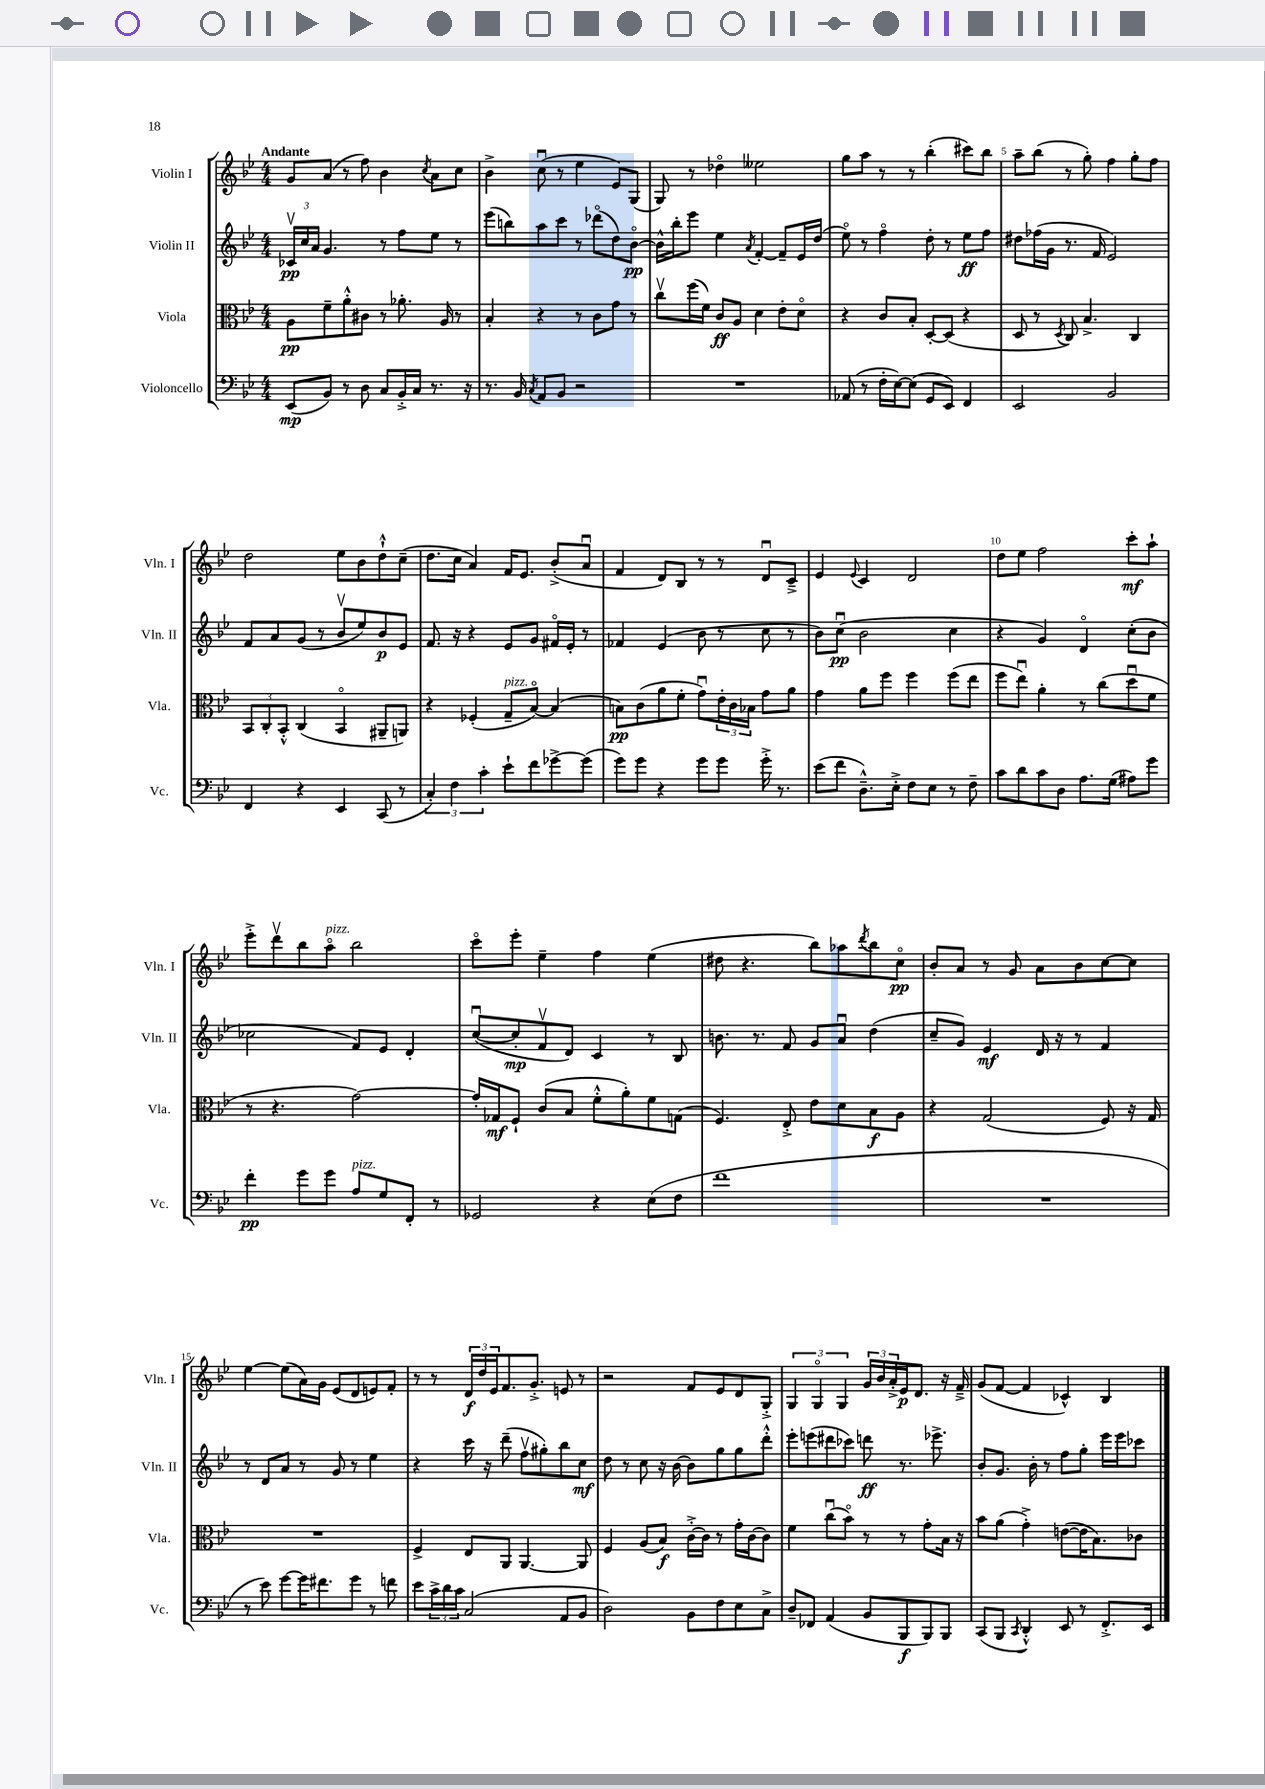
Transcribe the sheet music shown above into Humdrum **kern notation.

**kern	**dynam	**kern	**dynam	**kern	**dynam	**kern	**dynam
*part4	*part4	*part3	*part3	*part2	*part2	*part1	*part1
*staff4	*staff4	*staff3	*staff3	*staff2	*staff2	*staff1	*staff1
*I"Violoncello	*	*I"Viola	*	*I"Violin II	*	*I"Violin I	*
*I'Vc.	*	*I'Vla.	*	*I'Vln. II	*	*I'Vln. I	*
*clefF4	*	*clefC3	*	*clefG2	*	*clefG2	*
*k[b-e-]	*	*k[b-e-]	*	*k[b-e-]	*	*k[b-e-]	*
*M4/4	*	*M4/4	*	*M4/4	*	*M4/4	*
=1	=1	=1	=1	=1	=1	=1	=1
!	!	!	!	!	!	!LO:TX:a:B:t=Andante	!
(8EE-/L	mp	8A\L	pp	24c-Xv/LL	pp	8g/L	.
.	.	.	.	24cc/	.	.	.
.	.	.	.	24a/JJ	.	.	.
8BB-/J)	.	8f~\	.	4.g/	.	(8a/J	.
8r	.	8a'^^\	.	.	.	8r	.
8D\	.	8c#X\J	.	.	.	8ff\)	.
8C/L	.	8r	.	8r	.	4b-\	.
16BB-'^/L	.	8.a-X'\	.	8ff\L	.	.	.
16C/JJ	.	.	.	.	.	.	.
.	.	.	.	.	.	8qcc/	.
8.r	.	.	.	8ee-\J	.	8a\L	.
.	.	16A/	.	.	.	.	.
.	.	8r	.	8r	.	8cc\J	.
16r	.	.	.	.	.	.	.
=2	=2	=2	=2	=2	=2	=2	=2
8.r	.	4B-'/	.	(8eee-\L	.	4b-^\	.
.	.	.	.	8bbn\)	.	.	.
16BB-/	.	.	.	.	.	.	.
8qC/	.	.	.	.	.	.	.
8AA/L	.	4r	.	8aa\	.	(8ccu\	.
8BB-/J	.	.	.	8ccc\J	.	8r	.
2r	.	8r	.	8r	.	4ee-\	.
.	.	8c\L	.	(8ddd-X\L	.	.	.
.	.	8g\J	.	8dd\)	.	8e-/L)	.
.	.	8r	.	[8b-\J	pp	(8G/J	.
=3	=3	=3	=3	=3	=3	=3	=3
1r	.	8ccv\L	.	16b-^^\LL]	.	8G/)	.
.	.	.	.	16bb-'\J	.	.	.
.	.	(16ff\L	.	8eee-\J	.	8r	.
.	.	16f\JJ)	.	.	.	.	.
.	.	8c/L	ff	4ee-\	.	4dd-X\	.
.	.	8A/J	.	.	.	.	.
.	.	.	.	8qa/	.	.	.
.	.	4d\	.	[4f'/	.	2ee--X\	.
.	.	8e-'\L	.	8f~/L]	.	.	.
.	.	8d\J	.	16e-/L	.	.	.
.	.	.	.	(16dd/JJ	.	.	.
=4	=4	=4	=4	=4	=4	=4	=4
(8AA-X/	.	4r	.	8ee-\)	.	8gg\L	.
8r	.	.	.	8r	.	8aa\J	.
16F'\LL	.	8c/L	.	4ff\	.	8r	.
[16E-\J)	.	.	.	.	.	.	.
(8E-\J]	.	8B-'/J	.	.	.	8r	.
8GG/L	.	[8D'/L	.	8dd'\	.	(4bb-'\	.
8EE-/J)	.	(8D/J]	.	8r	.	.	.
4FF/	.	4r	.	8ee-\L	ff	8ccc#X\L)	.
.	.	.	.	8ff\J	.	8bb-\J	.
=5	=5	=5	=5	=5	=5	=5	=5
2EE-/	.	8D/	.	8dd#X\L	.	8aa~\L	.
.	.	8r	.	(16ff-X\L	.	(8bb-\J	.
.	.	.	.	16g\JJ	.	.	.
.	.	8qD/	.	.	.	.	.
.	.	8C/)	.	8.r	.	8r	.
.	.	4.B-^/	.	.	.	8gg'\)	.
.	.	.	.	16f/	.	.	.
2BB-/	.	.	.	2e-/)	.	4ff\	.
.	.	4C/	.	.	.	8gg'\L	.
.	.	.	.	.	.	8ff\J	.
!!LO:LB:g=z
=6	=6	=6	=6	=6	=6	=6	=6
4FF/	.	12BB-/L	.	8f/L	.	2dd\	.
.	.	12C'/	.	.	.	.	.
.	.	.	.	8a/	.	.	.
.	.	12BB-'^^/J	.	.	.	.	.
4r	.	(4C/	.	(8g/J	.	.	.
.	.	.	.	8r	.	.	.
4EE-/	.	4BB-/	.	8b-v/L	.	8ee-\L	.
.	.	.	.	8ee-/)	.	8b-\	.
(8CC/	.	8AA#X~/L	.	8b-/	p	8dd`^^\	.
8r	.	8AAn/J)	.	8e-/J	.	(8cc~\J	.
=7	=7	=7	=7	=7	=7	=7	=7
6C'/)	.	4r	.	8.f/	.	8.dd\L	.
6F\	.	.	.	.	.	.	.
.	.	.	.	16r	.	16cc\Jk	.
.	.	(4F-X'/	.	4r	.	4a/)	.
6c'\	.	.	.	.	.	.	.
!	!	!LO:TX:a:i:t=pizz.	!	!	!	!	!
8e-`\L	.	8G~/L	.	8e-/L	.	16f/KL	.
.	.	.	.	.	.	8.e-/J	.
8f\	.	[8B-/J)	.	8g/J	.	.	.
[8g-X^\	.	(4B-/]	.	16f#X/LL	.	(8b-'^/L	.
.	.	.	.	16e-'/JJ	.	.	.
(8g-\J]	.	.	.	8r	.	8au/J	.
=8	=8	=8	=8	=8	=8	=8	=8
8g\L)	.	8Bn\L)	pp	4f-X/	.	4f/	.
8g\J	.	(8c\	.	.	.	.	.
4r	.	8a\	.	(4e-/	.	8d/L)	.
.	.	8f'\J	.	.	.	8B-/J	.
8g\L	.	8gu\L)	.	8b-\	.	8r	.
8g\J	.	24e-'\L	.	8r	.	8r	.
.	.	24c\	.	.	.	.	.
.	.	24B-X\JJ	.	.	.	.	.
16g'^\	.	8g\L	.	8cc\	.	8du/L	.
8.r	.	.	.	.	.	.	.
.	.	8a\J	.	8r	.	8c~^/J	.
=9	=9	=9	=9	=9	=9	=9	=9
(8e-\L	.	4g\	.	8b-\L)	.	4e-/	.
8f\J	.	.	.	(8ccu\J	pp	.	.
.	.	.	.	.	.	8qqe-/	.
8.D~^^\L)	.	8a\L	.	2b-\	.	4c/	.
.	.	8ff\J	.	.	.	.	.
16E-'^\Jk	.	.	.	.	.	.	.
8F\L	.	4ff\	.	.	.	2d/	.
8E-\J	.	.	.	.	.	.	.
8r	.	(8ff\L	.	4cc\	.	.	.
8F~\	.	8ee-\J	.	.	.	.	.
=10	=10	=10	=10	=10	=10	=10	=10
8c\L	.	8ff\L	.	4r	.	8dd\L	.
8d\	.	8ee-u\J)	.	.	.	8ee-\J	.
8c\	.	4a'\	.	4g/)	.	2ff\	.
8D\J	.	.	.	.	.	.	.
8.A\L	.	8r	.	4d/	.	.	.
.	.	(8cc\L	.	.	.	.	.
(16G\Jk	.	.	.	.	.	.	.
8A#X\L)	.	8ddu\	.	(8cc'\L	.	8ccc'\L	mf
8g\J	.	8f\J	.	8b-\J	.	8aa`\J	.
!!LO:LB:g=z
=11	=11	=11	=11	=11	=11	=11	=11
4f'\	pp	8r	.	2cc-X\	.	8eee-'^\L	.
.	.	4.r	.	.	.	8dddv\	.
8g\L	.	.	.	.	.	8bb-\	.
!	!	!	!	!	!	!LO:TX:a:i:t=pizz.	!
8g\J	.	.	.	.	.	8aa\J	.
!LO:TX:a:i:t=pizz.	!	!	!	!	!	!	!
8A/L	.	[2g\)	.	8f/L)	.	2bb-\	.
8G/	.	.	.	8e-/J	.	.	.
8FF'/J	.	.	.	4d'/	.	.	.
8r	.	.	.	.	.	.	.
=12	=12	=12	=12	=12	=12	=12	=12
2GG-X/	.	16g'/LL]	.	([8ccu/L	.	8ccc\L	.
.	.	16G-X/J	mf	.	.	.	.
.	.	8F`/J	.	8cc'/]	mp	8eee-'\J	.
.	.	(8c/L	.	8fv/	.	4ee-~\	.
.	.	8B-/J	.	8d/J)	.	.	.
4r	.	8f'^^\L	.	4c/	.	4ff\	.
.	.	8a'\)	.	.	.	.	.
(8E-\L	.	8f\	.	8r	.	(4ee-\	.
8F\J	.	(8Gn\J	.	8B-/	.	.	.
=13	=13	=13	=13	=13	=13	=13	=13
1f	.	4.F/)	.	8.bn\	.	8dd#X\	.
.	.	.	.	.	.	4.r	.
.	.	.	.	8.r	.	.	.
.	.	8E-'^/	.	8f/	.	.	.
.	.	8e-\L	.	8g/L	.	8bb-\L)	.
.	.	8d\	.	8au/J	.	8aa-X\	.
.	.	.	.	.	.	8qddd/	.
.	.	8B-\	f	(4dd\	.	8bb-\	.
.	.	8A\J	.	.	.	8cc\J	pp
=14	=14	=14	=14	=14	=14	=14	=14
1r	.	4r	.	8cc~/L	.	8b-'/L	.
.	.	.	.	8g/J)	.	8a/J	.
.	.	(2G/	.	4e-/	mf	8r	.
.	.	.	.	.	.	8g/	.
.	.	.	.	16d/	.	8a\L	.
.	.	.	.	16r	.	.	.
.	.	.	.	8r	.	8b-\	.
.	.	8F/)	.	4f/	.	[8cc\	.
.	.	16r	.	.	.	8cc\J]	.
.	.	16G/	.	.	.	.	.
!!LO:LB:g=z
=15	=15	=15	=15	=15	=15	=15	=15
8r	.	1r	.	8r	.	[4ee-\	.
8e-\)	.	.	.	8d/L	.	.	.
[8g\L	.	.	.	8a/J	.	(8ee-\L]	.
16g\K]	.	.	.	8r	.	16a\L)	.
8.f#X\	.	.	.	.	.	16g\JJ	.
.	.	.	.	8g/	.	(8e-/L	.
8g\J	.	.	.	8r	.	8d/	.
8r	.	.	.	4ee-\	.	8en/)	.
8fn\	.	.	.	.	.	8f'/J	.
=16	=16	=16	=16	=16	=16	=16	=16
8e-\L	.	4F^/	.	4r	.	8r	.
24c^\L	.	.	.	.	.	8r	.
24d\	.	.	.	.	.	.	.
24c\JJ	.	.	.	.	.	.	.
(2C/	.	8E-/L	.	16ccc\	.	24d/LL	f
.	.	.	.	.	.	24dd/	.
.	.	.	.	16r	.	.	.
.	.	.	.	.	.	24e-/J	.
.	.	8AA/J	.	(8ddd~\	.	8.f/	.
.	.	[4.AA/	.	8ffv\L	.	.	.
.	.	.	.	.	.	8.g'^/J	.
.	.	.	.	8gg#X'\)	.	.	.
8AA/L	.	.	.	8bb-\	.	8en/	.
8BB-/J	.	8AA/]	.	8cc\J	mf	8r	.
=17	=17	=17	=17	=17	=17	=17	=17
2D\)	.	4F/	.	8dd\	.	2r	.
.	.	.	.	8r	.	.	.
.	.	(8A/L	.	8cc\	.	.	.
.	.	8B-/J)	f	16r	.	.	.
.	.	.	.	[16b-\	.	.	.
8BB-\L	.	[16c'^\LL	.	8b-\L]	.	8f/L	.
.	.	16c\JJ]	.	.	.	.	.
8F\	.	8r	.	8gg\	.	8e-/	.
8E-\	.	16g'\LL	.	8gg\	.	8d/	.
.	.	[16c\J	.	.	.	.	.
8C^\J	.	8c\J]	.	8ddd'^^\J	.	8G'^/J	.
=18	=18	=18	=18	=18	=18	=18	=18
8D~/L	.	4f\	.	8eee-'\L	.	6G/	.
8FF-X/J	.	.	.	(8eeen\	.	.	.
.	.	.	.	.	.	6G/	.
(4AA/	.	(8ccu\L	.	8ddd#X\	.	.	.
.	.	.	.	.	.	6G/	.
.	.	8b-\J)	.	8ccc-X\J)	.	.	.
8BB-/L	.	8r	.	8dddn\	ff	24g/LL	.
.	.	.	.	.	.	24b-/	.
.	.	.	.	.	.	24a'^/	.
8BBB-/	f	8r	.	8.r	.	16e-/J	p
.	.	.	.	.	.	8.d/J	.
8BBB-/)	.	8g'\L	.	.	.	.	.
.	.	.	.	8.eee-X^\	.	.	.
8BBB-/J	.	16B-\Jk	.	.	.	16r	.
.	.	16r	.	.	.	16f~^/	.
=19	=19	=19	=19	=19	=19	=19	=19
(8CC/L	.	8b-\L	.	8b-'/L	.	(8g/L	.
8BBB-/J	.	(8a\J	.	8.g/J	.	[8f/J	.
8qCC/	.	.	.	.	.	.	.
4DD'^^/)	.	4g'^\)	.	.	.	4f/]	.
.	.	.	.	16b-'\	.	.	.
.	.	.	.	8r	.	.	.
8EE-/	.	([8en\L	.	8ff\L	.	4c-X^^/)	.
8r	.	16e\K]	.	8gg'\J	.	.	.
.	.	8.B-\)	.	.	.	.	.
8.FF'^/L	.	.	.	16eee-\LL	.	4B-/	.
.	.	.	.	16eee-\J	.	.	.
.	.	8c-X\J	.	8ccc-X\J	.	.	.
16EE-/Jk	.	.	.	.	.	.	.
==	==	==	==	==	==	==	==
*-	*-	*-	*-	*-	*-	*-	*-
